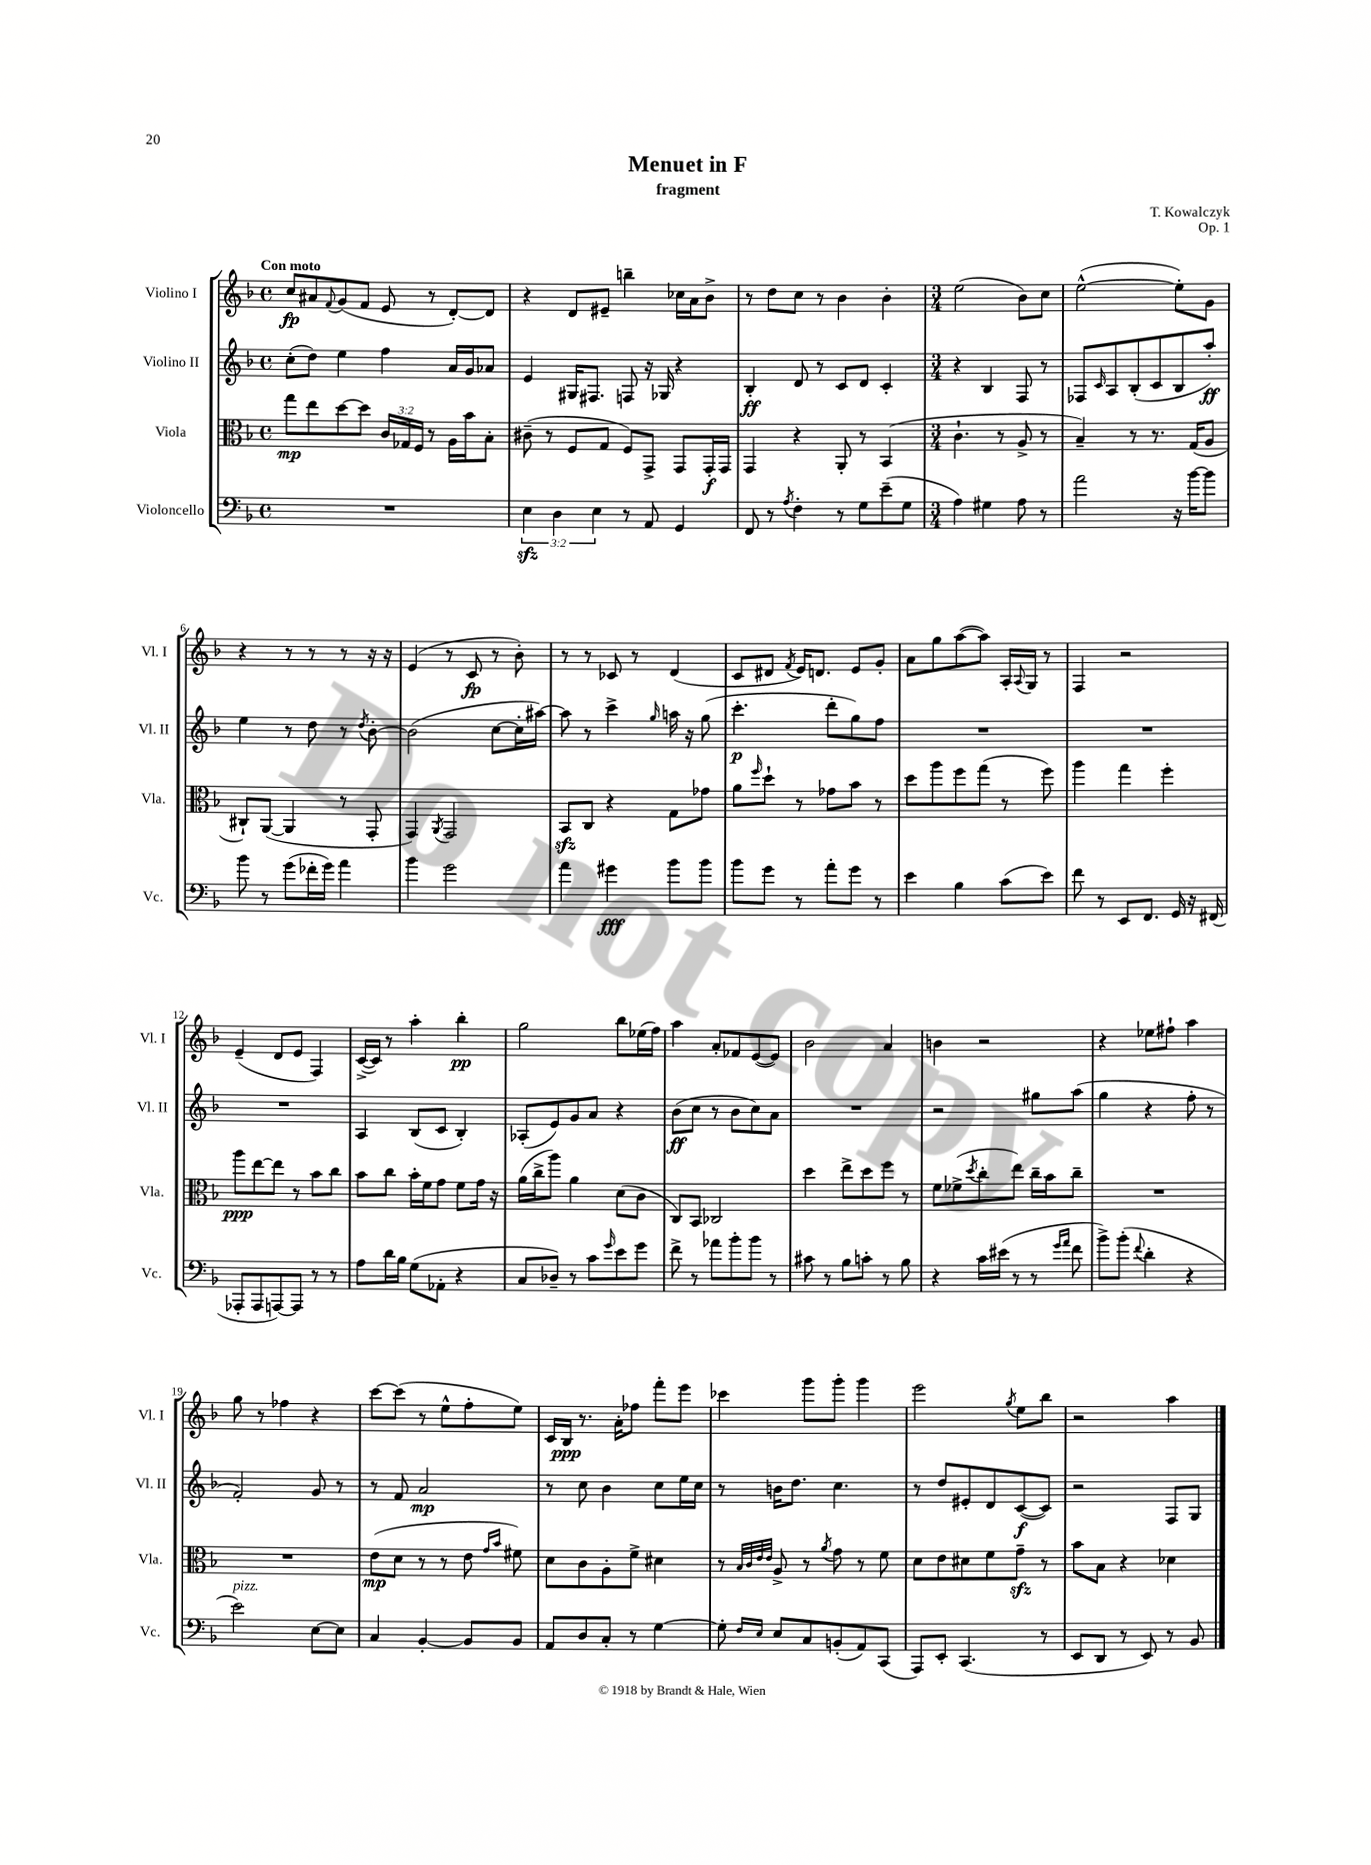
\header { title = "Menuet in F" composer = "T. Kowalczyk" subtitle = "fragment" opus = "Op. 1" }
<<
\new StaffGroup <<
\new Staff = "s0" \with { instrumentName = "Violino I" shortInstrumentName = "Vl. I" } {
    \clef treble \key f \major \defaultTimeSignature \time 4/4 \tempo "Con moto"
    c''8\fp ais'8 \appoggiatura { f'8 } g'8( f'8 e'8 r8 d'8~-.) d'8 |
    r4 d'8 eis'8-- b''4-- ces''16 a'16 bes'8-> |
    r8 d''8 c''8 r8 bes'4 bes'4-. |
    \numericTimeSignature \time 3/4 e''2( bes'8) c''8 |
    e''2~-^( e''8-.) g'8 |
    r4 r8 r8 r8 r16 r16 |
    e'4( r8 c'8\fp r8 bes'8-.) |
    r8 r8 ces'8 r8 d'4( |
    c'8 dis'8 \acciaccatura { f'8 } e'16) d'8. e'8 g'8-. |
    a'8 g''8 a''8~( a''8) a16-. \appoggiatura { a8 } g16 r8 |
    f4 r2 |
    e'4--( d'8 e'8 f4) |
    c'16~->( c'16) r8 a''4-. bes''4-.\pp |
    g''2 bes''8 ees''16( f''16) |
    a''4 a'8-. fes'8 e'8~( e'8) |
    bes'2 a'4 |
    b'4 r2 |
    r4 ees''8 fis''8-! a''4 |
    g''8 r8 fes''4 r4 |
    c'''8~ c'''8( r8 e''8-^ f''8-. e''8) |
    c'16 bes16\ppp r8. a'16-. fes''8 f'''8-. e'''8 |
    ces'''4 g'''8 g'''8-. g'''4 |
    e'''2 \acciaccatura { g''8 } e''8 bes''8 |
    r2 a''4 \bar "|." |
}
\new Staff = "s1" \with { instrumentName = "Violino II" shortInstrumentName = "Vl. II" } {
    \clef treble \key f \major \defaultTimeSignature \time 4/4
    c''8-.( d''8) e''4 f''4 a'16 g'16 aes'8 |
    e'4 gis16 fis8. f8 r16 ges16 r4 |
    bes4-.\ff d'8 r8 c'8 d'8 c'4-. |
    \numericTimeSignature \time 3/4 r4 bes4 f8 r8 |
    fes8 \grace { c'16 } a8 bes8-.( c'8 bes8 a''8-.\ff) |
    e''4 r8 d''8 r8 \acciaccatura { d''8 } bes'8~-. |
    bes'2( c''8~ c''16-. ais''16~) |
    ais''8 r8 c'''4-> \grace { g''16 } a''16 r16 g''8( |
    c'''4.-.\p d'''8-. g''8) f''8 |
    R2. |
    R2. |
    R2. |
    a4 bes8( c'8 bes4-.) |
    aes8-.( e'8) g'8 a'8 r4 |
    bes'8\ff( c''8 r8 bes'8 c''8) a'8 |
    R2. |
    r2 gis''8 a''8( |
    g''4 r4 f''8-. r8 |
    f'2-.) g'8 r8 |
    r8 f'8 a'2\mp |
    r8 c''8 bes'4 c''8 e''16 c''16 |
    r8 b'16 d''8. c''4. |
    r8 d''8 eis'8-. d'8 c'8~\f( c'8) |
    r2 f8 g8 \bar "|." |
}
\new Staff = "s2" \with { instrumentName = "Viola" shortInstrumentName = "Vla." } {
    \clef alto \key f \major \defaultTimeSignature \time 4/4 \override Staff.TupletNumber.text = #tuplet-number::calc-fraction-text
    g''8\mp e''8 d''8~ d''8 \tuplet 3/2 { c'16 ges16 f16 } r8 a16 bes'16 bes8-. |
    cis'8--( r8 f8 g8 f8) g,8-> g,8 g,16-.\f g,16 |
    g,4 r4 a,8-. r8 bes,4( |
    \numericTimeSignature \time 3/4 c'4.-! r8 a8-> r8 |
    bes4--) r8 r8. g16( a8 |
    cis8-!) a,8~( a,4 r8 g,8-. |
    g,4) \acciaccatura { a,8 } g,2 |
    bes,8\sfz c8 r4 g8 ges'8 |
    a'8 \grace { f''16 } d''8-! r8 ges'8 bes'8 r8 |
    d''8 a''8 f''8 g''8( r8 f''8) |
    a''4 g''4 f''4-. |
    a''8\ppp e''8~ e''8 r8 bes'8 c''8 |
    bes'8 c''8 bes'16-. f'16 g'8 f'8 g'16 r16 |
    a'16( c''16-> a''8) a'4 d'8( c'8 |
    c8) bes,8 ces2 |
    d''4 e''8-> d''8 f''8 r8 |
    f'8 fes'8->( \acciaccatura { d''8 } c''8-. e''8) c''16-- bes'16 c''8-- |
    R2. |
    R2. |
    e'8\mp( d'8 r8 r8 e'8 \grace { g'16 bes'16 } fis'8) |
    d'8 c'8 a8-. f'8-> dis'4 |
    r8 \grace { bes32 c'32 e'32 e'32 } a8-> r8 \acciaccatura { a'8 } g'8 r8 f'8 |
    d'8 e'8 dis'8 f'8 g'8--\sfz r8 |
    bes'8 bes8 r4 des'4 \bar "|." |
}
\new Staff = "s3" \with { instrumentName = "Violoncello" shortInstrumentName = "Vc." } {
    \clef bass \key f \major \defaultTimeSignature \time 4/4 \override Staff.TupletNumber.text = #tuplet-number::calc-fraction-text
    R1 |
    \tuplet 3/2 { e4\sfz d4 e4 } r8 a,8 g,4 |
    f,8 r8 \acciaccatura { a8 } f4-. r8 g8 e'8--( g8 |
    \numericTimeSignature \time 3/4 a4) gis4 a8 r8 |
    a'2 r16 bes'16~ bes'8 |
    bes'8 r8 g'8( fes'16-. g'16) a'4 |
    bes'4 g'2 |
    a'4 gis'4\fff bes'8 bes'8 |
    bes'8 g'8 r8 a'8-. g'8 r8 |
    e'4 bes4 c'8( e'8) |
    f'8 r8 e,8 f,8. g,16 r16 fis,16( |
    aes,,8-. aes,,8 a,,8~) a,,8 r8 r8 |
    a8 d'16 bes16 g8( aes,8-. r4 |
    c8 des8--) r8 c'8 \grace { g'16 } e'8 g'8 |
    f'8-> r8 aes'8 bes'8-. bes'8 r8 |
    cis'8 r8 bes8 c'8-. r8 bes8 |
    r4 c'16 eis'16( r8 r8 \grace { g'16 a'16 } f'8 |
    bes'8->) bes'8-.( \appoggiatura { f'8 } d'4-. r4 |
    e'2^\markup { \italic "pizz." }) e8~ e8 |
    c4 bes,4~-. bes,8 bes,8 |
    a,8 d8 c8-. r8 g4~ |
    g8-. \grace { f16 e16 } e8 c8 b,8-.( a,8) c,8( |
    a,,8) e,8-. c,4.( r8 |
    e,8 d,8 r8 e,8) r8 bes,8 \bar "|." |
}
>>
>>
